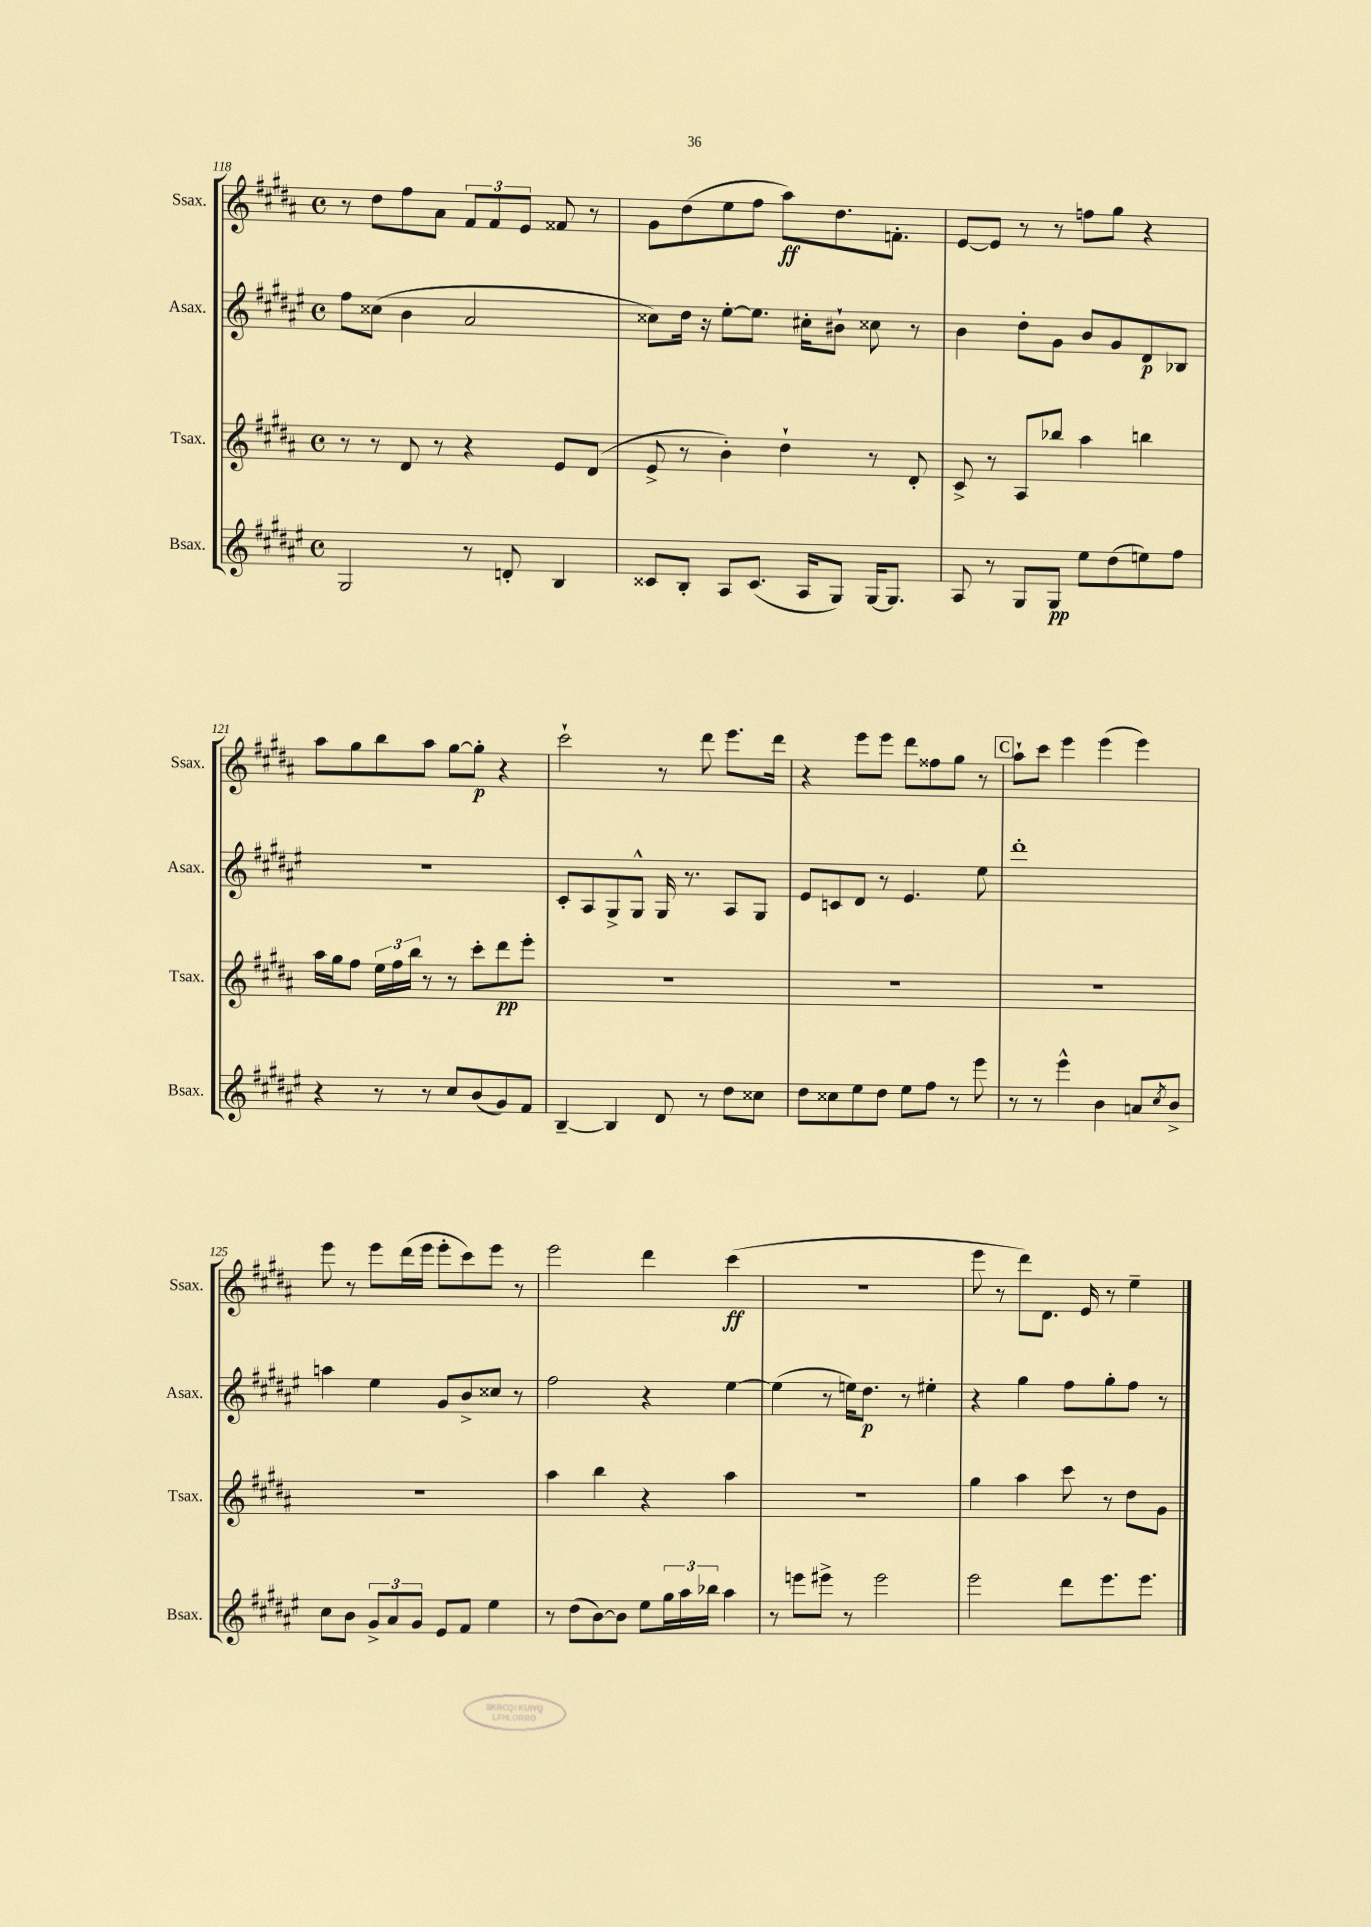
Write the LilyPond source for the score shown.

<<
\new StaffGroup <<
\new Staff = "s0" \with { instrumentName = "Ssax." shortInstrumentName = "Ssax." } {
    \clef treble \key b \major \defaultTimeSignature \time 4/4
    r8 dis''8 fis''8 ais'8 \tuplet 3/2 { fis'8 fis'8 e'8 } fisis'8 r8 |
    gis'8 dis''8( e''8 fis''8 ais''8\ff) dis''8. f'8.-. |
    e'8~ e'8 r8 r8 f''8 gis''8 r4 |
    ais''8 gis''8 b''8 ais''8 gis''8~ gis''8-.\p r4 |
    cis'''2-! r8 dis'''8 e'''8. dis'''16 |
    r4 e'''8 e'''8 dis'''8 fisis''8 gis''8 r8 |
    \mark \markup { \box "C" } ais''8-! cis'''8 e'''4 e'''4( e'''4) |
    e'''8 r8 e'''8 dis'''16( e'''16 e'''8-. cis'''8) e'''8 r8 |
    e'''2 dis'''4 cis'''4\ff( |
    R1 |
    e'''8 r8 dis'''8) dis'8. e'16 r8 e''4-- \bar "|." |
}
\new Staff = "s1" \with { instrumentName = "Asax." shortInstrumentName = "Asax." } {
    \clef treble \key fis \major \defaultTimeSignature \time 4/4
    fis''8 cisis''8( b'4 ais'2 |
    cisis''8) dis''16 r16 eis''8~-. eis''8. cis''16-. bis'8-! cisis''8 r8 |
    b'4 dis''8-. gis'8 b'8 gis'8 dis'8\p bes8 |
    R1 |
    cis'8-. ais8 gis8-> gis8-^ gis16 r8. ais8 gis8 |
    eis'8 c'8 dis'8 r8 eis'4. eis''8 |
    \mark \markup { \box "C" } dis'''1-. |
    a''4 eis''4 gis'8 b'8-> cisis''8 r8 |
    fis''2 r4 eis''4~ |
    eis''4( r8 e''16) dis''8.\p r8 eis''4-. |
    r4 gis''4 fis''8 gis''8-. fis''8 r8 \bar "|." |
}
\new Staff = "s2" \with { instrumentName = "Tsax." shortInstrumentName = "Tsax." } {
    \clef treble \key b \major \defaultTimeSignature \time 4/4
    r8 r8 dis'8 r8 r4 e'8 dis'8( |
    e'8-> r8 b'4-.) dis''4-! r8 dis'8-. |
    cis'8-> r8 ais8 bes''8 ais''4 b''4 |
    ais''16 gis''16 fis''8 \tuplet 3/2 { e''16 fis''16 b''16 } r8 r8 cis'''8-. dis'''8\pp e'''8-. |
    R1 |
    R1 |
    \mark \markup { \box "C" } R1 |
    R1 |
    ais''4 b''4 r4 ais''4 |
    R1 |
    gis''4 ais''4 cis'''8 r8 dis''8 gis'8 \bar "|." |
}
\new Staff = "s3" \with { instrumentName = "Bsax." shortInstrumentName = "Bsax." } {
    \clef treble \key fis \major \defaultTimeSignature \time 4/4
    gis2 r8 d'8-. b4 |
    cisis'8 b8-. ais8 cisis'8.( ais16 gis8) gis16~ gis8. |
    ais8 r8 gis8 gis8\pp eis''8 dis''8( e''8) fis''8 |
    r4 r8 r8 cis''8 b'8( gis'8) fis'8 |
    b4~-- b4 dis'8 r8 dis''8 cisis''8 |
    dis''8 cisis''8 eis''8 dis''8 eis''8 fis''8 r8 eis'''8 |
    \mark \markup { \box "C" } r8 r8 eis'''4-^ b'4 a'8 \acciaccatura { cis''8 } b'8-> |
    cis''8 b'8 \tuplet 3/2 { gis'8-> ais'8 gis'8 } eis'8 fis'8 eis''4 |
    r8 dis''8( b'8~) b'8 eis''8 \tuplet 3/2 { gis''16 ais''16 bes''16 } ais''4 |
    r8 e'''8 eis'''8-> r8 eis'''2 |
    eis'''2 dis'''8 eis'''8. eis'''8. \bar "|." |
}
>>
>>
\layout { \context { \Score currentBarNumber = #118 } }
